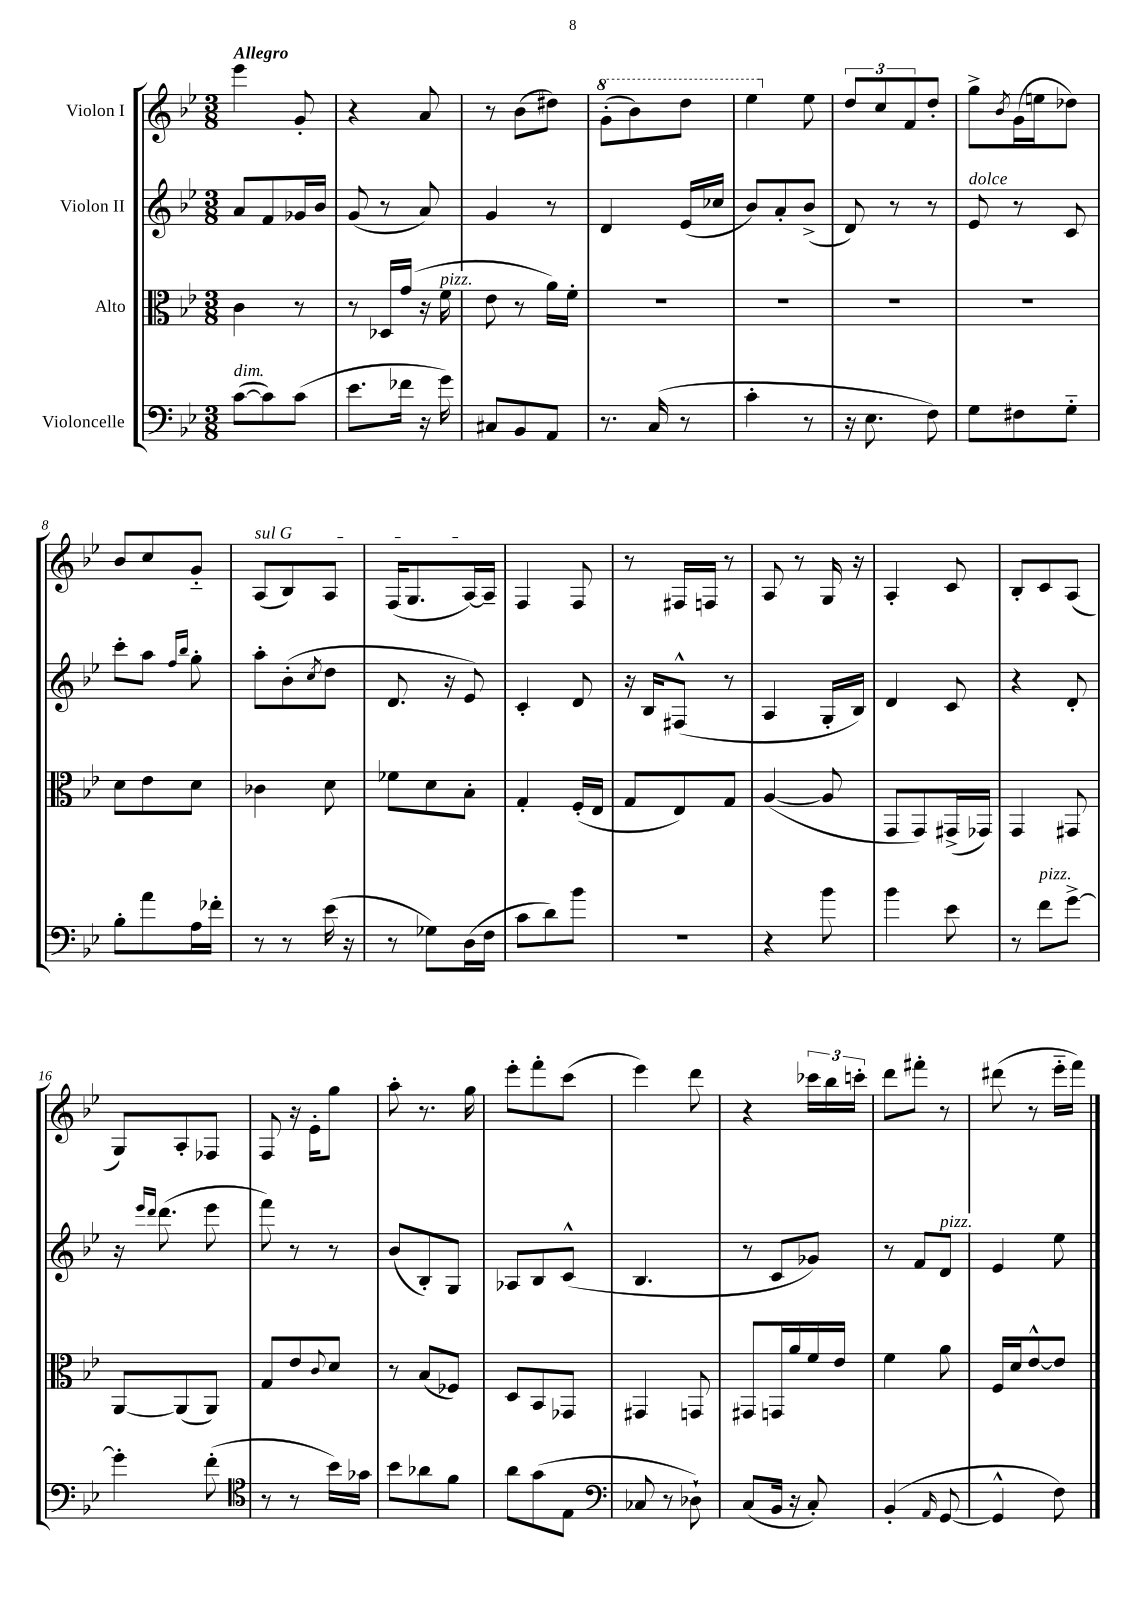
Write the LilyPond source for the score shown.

<<
\new StaffGroup <<
\new Staff = "s0" \with { instrumentName = "Violon I" } {
    \clef treble \key bes \major \numericTimeSignature \time 3/8 \tempo "Allegro"
    ees'''4 g'8-. |
    r4 a'8 |
    r8 bes'8( dis''8) |
    \ottava #1 g''8-.( bes''8) d'''8 |
    ees'''4 \ottava #0 ees''8 |
    \tuplet 3/2 { d''8 c''8 f'8 } d''8-. |
    g''8-> \acciaccatura { bes'8 } g'16( e''16 des''8) |
    bes'8 c''8 g'8-_ |
    \once \override TextSpanner.bound-details.left.text = \markup { \italic "sul G" } a8\startTextSpan( bes8) a8 |
    f16( g8. a16~) a16--\stopTextSpan |
    f4 f8 |
    r8 fis16 f16 r8 |
    a8 r8 g16 r16 |
    a4-. c'8 |
    bes8-. c'8 a8( |
    g8) a8-. fes8 |
    f8 r16 ees'16-. g''8 |
    a''8-. r8. g''16 |
    ees'''8-. f'''8-. c'''8( |
    ees'''4) d'''8 |
    r4 \tuplet 3/2 { ces'''16 bes''16 c'''16-. } |
    d'''8 fis'''8-. r8 |
    dis'''8( r8 ees'''16-_ f'''16) \bar "|." |
}
\new Staff = "s1" \with { instrumentName = "Violon II" } {
    \clef treble \key bes \major \numericTimeSignature \time 3/8
    a'8 f'8 ges'16 bes'16 |
    g'8( r8 a'8) |
    g'4 r8 |
    d'4 ees'16( ces''16 |
    bes'8) a'8-. bes'8->( |
    d'8) r8 r8 |
    ees'8^\markup { \italic "dolce" } r8 c'8 |
    c'''8-. a''8 \grace { f''16 bes''16 } g''8-. |
    a''8-. bes'8-.( \acciaccatura { c''8 } d''8 |
    d'8. r16 ees'8) |
    c'4-. d'8 |
    r16 bes16 fis8-^( r8 |
    a4 g16-. bes16) |
    d'4 c'8 |
    r4 d'8-. |
    r16 \grace { ees'''16 d'''16 } d'''8.( ees'''8 |
    f'''8) r8 r8 |
    bes'8( bes8-.) g8 |
    aes8 bes8 c'8-^( |
    bes4. |
    r8 c'8 ges'8) |
    r8 f'8 d'8^\markup { \italic "pizz." } |
    ees'4 ees''8 \bar "|." |
}
\new Staff = "s2" \with { instrumentName = "Alto" } {
    \clef alto \key bes \major \numericTimeSignature \time 3/8
    c'4 r8 |
    r8 des16 g'16( r16 f'16^\markup { \italic "pizz." } |
    ees'8 r8 a'16) f'16-. |
    R4. |
    R4. |
    R4. |
    R4. |
    d'8 ees'8 d'8 |
    ces'4 d'8 |
    fes'8 d'8 bes8-. |
    g4-. f16-.( ees16 |
    g8 ees8) g8 |
    a4~( a8 |
    g,8 g,8) gis,16->( ges,16) |
    g,4 gis,8 |
    a,8~ a,8( a,8) |
    g8 ees'8 \appoggiatura { c'8 } d'8 |
    r8 bes8( fes8) |
    d8 bes,8 ges,8 |
    gis,4 g,8 |
    gis,8 g,16 a'16 f'16 ees'16 |
    f'4 a'8 |
    f16 d'16 ees'8~-^ ees'8 \bar "|." |
}
\new Staff = "s3" \with { instrumentName = "Violoncelle" } {
    \clef bass \key bes \major \numericTimeSignature \time 3/8
    c'8~^\markup { \italic "dim." }( c'8) c'8( |
    ees'8. fes'16 r16 g'16) |
    cis8 bes,8 a,8 |
    r8. c16( r8 |
    c'4-. r8 |
    r16 ees8. f8) |
    g8 fis8 g8-_ |
    bes8-. a'8 a16 fes'16-. |
    r8 r8 ees'16( r16 |
    r8 ges8) d16( f16 |
    c'8 d'8) bes'8 |
    R4. |
    r4 bes'8 |
    bes'4 ees'8 |
    r8 f'8^\markup { \italic "pizz." } g'8~-> |
    g'4-. f'8-.( |
    \clef tenor r8 r8 bes'16) ges'16 |
    bes'8 aes'8 f'8 |
    a'8 g'8( ees8 |
    \clef bass ces8 r8 des8-!) |
    c8( bes,16 r16 c8-.) |
    bes,4-.( \grace { a,16 } g,8~ |
    g,4-^ f8) \bar "|." |
}
>>
>>
